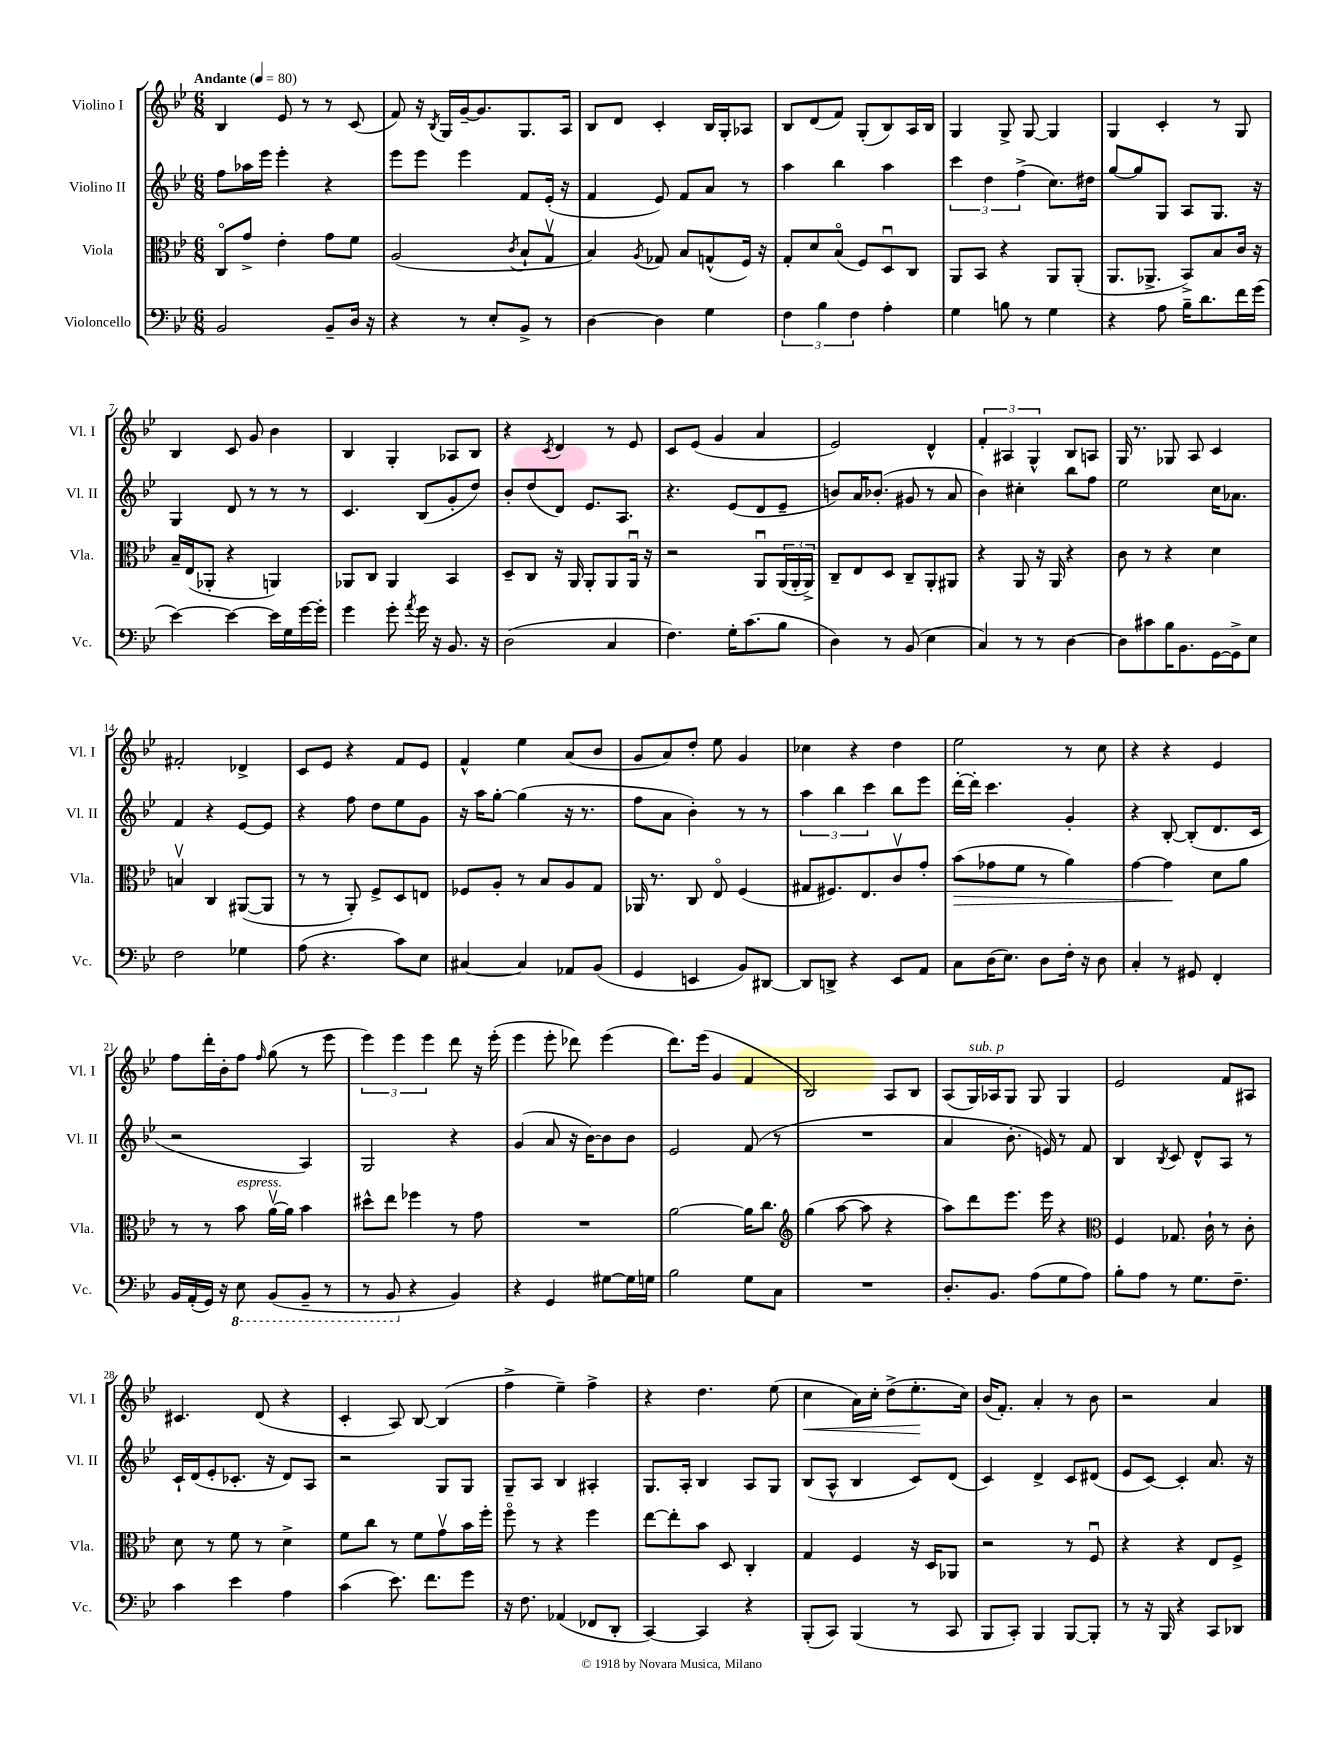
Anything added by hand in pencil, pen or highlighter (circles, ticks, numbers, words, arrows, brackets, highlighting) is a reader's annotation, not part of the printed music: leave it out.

**kern	**kern	**dynam	**kern	**kern	**dynam
*part4	*part3	*part3	*part2	*part1	*part1
*staff4	*staff3	*staff3	*staff2	*staff1	*staff1
*I"Violoncello	*I"Viola	*	*I"Violino II	*I"Violino I	*
*I'Vc.	*I'Vla.	*	*I'Vl. II	*I'Vl. I	*
*clefF4	*clefC3	*	*clefG2	*clefG2	*
*k[b-e-]	*k[b-e-]	*	*k[b-e-]	*k[b-e-]	*
*M6/8	*M6/8	*	*M6/8	*M6/8	*
*MM80	*MM80	*	*MM80	*MM80	*
=1	=1	=1	=1	=1	=1
!	!	!	!	!LO:TX:a:B:t=Andante	!
2BB-/	8C/L	.	8ff\L	4B-/	.
.	8g^/J	.	16aa-X\L	.	.
.	.	.	16eee-\JJ	.	.
.	4e-'\	.	4eee-'\	8e-/	.
.	.	.	.	8r	.
8BB-~/L	8g\L	.	4r	8r	.
16D/Jk	8f\J	.	.	(8c/	.
16r	.	.	.	.	.
=2	=2	=2	=2	=2	=2
4r	(2A/	.	8eee-\L	8f/)	.
.	.	.	8eee-\J	16r	.
.	.	.	.	8qB-/	.
.	.	.	.	16G/LL	.
8r	.	.	4eee-\	[16g~/J	.
.	.	.	.	8.g/]	.
8E-'/L	.	.	.	.	.
.	8qc/	.	.	.	.
8BB-^/J	8B-`/L	.	8f/L	8.G/	.
8r	8Gv/J	.	(16e-'/Jk	.	.
.	.	.	16r	16A/Jk	.
=3	=3	=3	=3	=3	=3
[4D\	4B-/)	.	4f/	8B-/L	.
.	.	.	.	8d/J	.
.	8qA/	.	.	.	.
4D\]	8G-X/	.	8e-/)	4c'/	.
.	8B-/L	.	8f/L	.	.
4G\	(8Gn^^/	.	8a/J	16B-/LL	.
.	.	.	.	16G'/J	.
.	16F/Jk)	.	8r	8A-X/J	.
.	16r	.	.	.	.
=4	=4	=4	=4	=4	=4
6F\	8G'/L	.	4aa\	8B-/L	.
.	8d/	.	.	(8d/	.
6B-\	.	.	.	.	.
.	(8B-/J	.	4bb-\	8f/J)	.
6F\	.	.	.	.	.
.	8F/L)	.	.	(8G'/L	.
4A'\	8Du/	.	4aa\	8B-/)	.
.	8C/J	.	.	16A/L	.
.	.	.	.	16B-/JJ	.
=5	=5	=5	=5	=5	=5
4G\	8AA/L	.	6ccc\	4G/	.
.	8BB-/J	.	.	.	.
.	.	.	6dd\	.	.
8Bn\	4r	.	.	8G^/	.
.	.	.	(6ff^\	.	.
8r	.	.	.	[8G/	.
4G\	8AA/L	.	8.cc\L)	4G/]	.
.	(8AA'/J	.	.	.	.
.	.	.	16dd#X\Jk	.	.
=6	=6	=6	=6	=6	=6
4r	8.AA/L	.	[8gg/L	4G/	.
.	.	.	8gg/]	.	.
.	8.AA-X^/J	.	.	.	.
8A\	.	.	8G/J	4c'/	.
16B-~\KL	8BB-^/L)	.	8A/L	.	.
8.d\	.	.	.	.	.
.	8B-/	.	8.G/J	8r	.
16f\L	16c/Jk	.	.	8G/	.
(16g\JJ	16r	.	16r	.	.
!!LO:LB:g=z
=7	=7	=7	=7	=7	=7
[4e-\)	16B-~/LL	.	4G/	4B-/	.
.	(16E-/J	.	.	.	.
.	8AA-X'/J	.	.	.	.
4e-\_	4r	.	8d/	8c/	.
.	.	.	8r	8g/	.
16e-\LL]	4AAn/)	.	8r	4b-\	.
16G\	.	.	.	.	.
[16g\	.	.	8r	.	.
16g'\JJ]	.	.	.	.	.
=8	=8	=8	=8	=8	=8
4g\	8AA-X/L	.	4.c/	4B-/	.
.	8C/J	.	.	.	.
8g'\	4AA-/	.	.	4G'/	.
8qa/	.	.	.	.	.
16g\	.	.	(8B-/L	.	.
16r	.	.	.	.	.
8.BB-/	4BB-/	.	8g'/	8A-X/L	.
.	.	.	8dd/J)	8B-/J	.
16r	.	.	.	.	.
=9	=9	=9	=9	=9	=9
(2D\	8D~/L	.	8b-'/L	4r	.
.	8C/J	.	(8dd/	.	.
.	.	.	.	8qc/	.
.	16r	.	8d/J)	4d/	.
.	16AA/	.	.	.	.
.	8AA'/L	.	8.e-/L	.	.
4C/	8AA/	.	.	8r	.
.	.	.	8.A/J	.	.
.	16AAu/Jk	.	.	8e-/	.
.	16r	.	.	.	.
=10	=10	=10	=10	=10	=10
4.F\)	2r	.	4.r	8c/L	.
.	.	.	.	(8e-/J	.
.	.	.	.	4g/	.
16G'\KL	.	.	(8e-/L	.	.
(8.c\	.	.	.	.	.
.	8AAu/L	.	8d/	4a/	.
8B-\J	(24AA/L	.	8e-~/J	.	.
.	24AA'/	.	.	.	.
.	24AA^/JJ)	.	.	.	.
=11	=11	=11	=11	=11	=11
4D\)	8C~/L	.	8bn/L)	2e-/)	.
.	8E-/	.	16a/K	.	.
.	.	.	(8.b-X'/J	.	.
8r	8D/J	.	.	.	.
(8BB-/	8C~/L	.	8g#X/	.	.
4E-\	8AA'/	.	8r	4d^^/	.
.	8AA#X/J	.	8a/	.	.
=12	=12	=12	=12	=12	=12
4C/)	4r	.	4b-\)	6f'/	.
.	.	.	.	6A#X/	.
8r	8AA/	.	4cc#X'\	.	.
.	.	.	.	6G^^/	.
8r	16r	.	.	.	.
.	16AA/	.	.	.	.
[4D\	4r	.	8bb-\L	8B-/L	.
.	.	.	8ff\J	8An/J	.
=13	=13	=13	=13	=13	=13
8D\L]	8c\	.	2ee-\	16G/	.
.	.	.	.	8.r	.
8c#X\	8r	.	.	.	.
16B-\K	4r	.	.	8G-X/	.
8.BB-\	.	.	.	.	.
.	.	.	.	8A/	.
[16GG\L	4d\	.	16cc\KL	4c/	.
16GG^\J]	.	.	8.a-X\J	.	.
8E-\J	.	.	.	.	.
!!LO:LB:g=z
=14	=14	=14	=14	=14	=14
2F\	4Bnv/	.	4f/	2f#X'/	.
.	4C/	.	4r	.	.
4G-X\	([8AA#X/L	.	[8e-/L	4d-X^/	.
.	8AA#/J]	.	8e-/J]	.	.
=15	=15	=15	=15	=15	=15
(8A\	8r	.	4r	8c/L	.
4.r	8r	.	.	8e-/J	.
.	8AA'/)	.	8ff\	4r	.
.	8F^/L	.	8dd\L	.	.
8c\L)	8D/	.	8ee-\	8f/L	.
8E-\J	8En/J	.	8g\J	8e-/J	.
=16	=16	=16	=16	=16	=16
[4C#X/	8F-X/L	.	16r	4f^^/	.
.	.	.	16aa\KL	.	.
.	8A'/J	.	[8gg'\J	.	.
4C#/]	8r	.	(4gg\]	4ee-\	.
.	8B-/L	.	.	.	.
8AA-X/L	8A/	.	16r	(8a/L	.
.	.	.	8.r	.	.
(8BB-/J	8G/J	.	.	8b-/J	.
=17	=17	=17	=17	=17	=17
4GG/	16AA-X/	.	8ff\L	8g/L	.
.	8.r	.	.	.	.
.	.	.	8a\J	8a/)	.
4EEn/	8C/	.	4b-'\)	8dd'/J	.
.	8E-/	.	.	8ee-\	.
8BB-/L)	(4F/	.	8r	4g/	.
[8DD#X/J	.	.	8r	.	.
=18	=18	=18	=18	=18	=18
8DD#/L]	8G#X/L	.	6aa\	4cc-X\	.
8DDn^/J	8.F#X/)	.	.	.	.
.	.	.	6bb-\	.	.
4r	.	.	.	4r	.
.	8.E-/	.	.	.	.
.	.	.	6ccc\	.	.
8EE-/L	8cv/	.	8bb-\L	4dd\	.
8AA/J	8g'/J	.	8eee-\J	.	.
=19	=19	=19	=19	=19	=19
!	!	!LO:HP:b	!	!	!
8C\L	(8b-\L	>	[16ddd'\LL	2ee-\	.
.	.	.	16ddd'\JJ]	.	.
(16D\K	8g-X\	.	4.ccc\	.	.
8.E-\J)	.	.	.	.	.
.	8f\J	.	.	.	.
8D\L	8r	.	.	.	.
16F'\Jk	4a\)	.	4g'/	8r	.
16r	.	.	.	.	.
8D\	.	.	.	8cc\	.
=20	=20	=20	=20	=20	=20
4C'/	[4g\	.	4r	4r	.
8r	4g\]	.	[8B-'/	4r	.
8GG#X/	.	.	(8B-'/L]	.	.
4FF'/	8d\L	]	8.d/	4e-/	.
.	8a\J	.	.	.	.
.	.	.	16c/Jk	.	.
!!LO:LB:g=z
=21	=21	=21	=21	=21	=21
16BB-/LL	8r	.	2r	8ff\L	.
(16AA'/	.	.	.	.	.
16GG/JJ)	8r	.	.	16ddd'\L	.
16r	.	.	.	16b-'\J	.
*8ba	*	*	*	*	*
!	!LO:TX:a:i:t=espress.	!	!	!	!
8EE-\	8b-\	.	.	8ff\J	.
.	.	.	.	16qqff/	.
(8BBB-/L	[16av\LL	.	.	(8gg\	.
.	16a\JJ]	.	.	.	.
8BBB-~/J	4b-\	.	4A/)	8r	.
8r	.	.	.	8eee-\	.
=22	=22	=22	=22	=22	=22
8r	8dd#X^^\L	.	2G/	6eee-\)	.
8BBB-/	8ee-\J	.	.	.	.
.	.	.	.	6eee-\	.
*X8ba	*	*	*	*	*
4r	4ff-X\	.	.	.	.
.	.	.	.	6eee-\	.
4BB-/)	8r	.	4r	8ddd\	.
.	8g\	.	.	16r	.
.	.	.	.	(16eee-'\	.
=23	=23	=23	=23	=23	=23
4r	2.r	.	(4g/	4eee-\	.
4GG/	.	.	8a/	8eee-'\	.
.	.	.	16r	8ddd-X\)	.
.	.	.	[16b-\KL)	.	.
[8G#X\L	.	.	8b-\]	(4eee-\	.
16G#\L]	.	.	8b-\J	.	.
16Gn\JJ	.	.	.	.	.
=24	=24	=24	=24	=24	=24
2B-\	[2a\	.	2e-/	8.ddd\L)	.
.	.	.	.	(16eee-\Jk	.
.	.	.	.	4g/	.
8G\L	16a\KL]	.	(8f/	4f/	.
.	8.cc\J	.	.	.	.
8C\J	.	.	8r	.	.
=25	=25	=25	=25	=25	=25
*	*clefG2	*	*	*	*
2.r	(4gg\	.	2.r	2B-/)	.
.	[8aa\	.	.	.	.
.	8aa\]	.	.	.	.
.	4r	.	.	8A/L	.
.	.	.	.	8B-/J	.
=26	=26	=26	=26	=26	=26
8.D'/L	8aa\L)	.	4a/	(8A/L	.
!	!	!	!	!LO:TX:a:i:t=sub. p	!
.	8ddd\	.	.	16G/L)	.
8.BB-/J	.	.	.	16A-X/J	.
.	8.eee-\J	.	8.b-'\	8G/J	.
(8A\L	.	.	.	8G/	.
.	16eee-\	.	16en/)	.	.
8G\	4r	.	8r	4G/	.
8A\J)	.	.	8f/	.	.
=27	=27	=27	=27	=27	=27
*	*clefC3	*	*	*	*
8B-'\L	4F/	.	4B-/	2e-/	.
8A\J	.	.	.	.	.
.	.	.	8qB-/	.	.
8r	8.G-X/	.	8c/	.	.
8.G\L	.	.	8d^^/L	.	.
.	16c`\	.	.	.	.
.	8r	.	8A/J	8f/L	.
8.F~\J	.	.	.	.	.
.	8c'\	.	8r	8A#X/J	.
!!LO:LB:g=z
=28	=28	=28	=28	=28	=28
4c\	8d\	.	16c`/LL	4.c#X/	.
.	.	.	(16d/J	.	.
.	8r	.	8e-'/	.	.
4e-\	8f\	.	8.c-X'/J	.	.
.	8r	.	.	(8d/	.
.	.	.	16r	.	.
4A\	4d^\	.	8d/L)	4r	.
.	.	.	8A/J	.	.
=29	=29	=29	=29	=29	=29
(4c\	8f\L	.	2r	4c'/	.
.	8cc\J	.	.	.	.
8.e-\)	8r	.	.	8A/)	.
.	8f\L	.	.	[8B-/	.
8.f\L	.	.	.	.	.
.	8gv\	.	8G/L	(4B-/]	.
8g\J	16b-\L	.	8G/J	.	.
.	16ff'\JJ	.	.	.	.
=30	=30	=30	=30	=30	=30
16r	8ff\	.	8G~/L	4ff^\	.
8.F\	.	.	.	.	.
.	8r	.	8A/J	.	.
(4AA-X/	4r	.	4B-/	4ee-~\)	.
8FF-X/L	4ff\	.	4A#X'/	4ff^\	.
8DD'/J	.	.	.	.	.
=31	=31	=31	=31	=31	=31
[4CC/)	[8ee-\L	.	8.G/L	4r	.
.	8ee-'\]	.	.	.	.
.	.	.	16A'/Jk	.	.
4CC/]	8b-\J	.	4B-/	4.dd\	.
.	8D/	.	.	.	.
4r	4C'/	.	8A/L	.	.
.	.	.	8G/J	(8ee-\	.
=32	=32	=32	=32	=32	=32
!	!	!	!	!	!LO:HP:b
(8BBB-'/L	4G/	.	(8B-/L	4cc\	<
8CC/J)	.	.	8A^^/J	.	.
(4BBB-/	4F/	.	4B-/	16a\LL)	.
.	.	.	.	16cc'\JJ	.
.	.	.	.	(8dd^\L	.
8r	16r	.	8c/L)	8.ee-'\	.
.	16D/KL	.	.	.	.
8CC/	8AA-X/J	.	(8d/J	.	.
.	.	.	.	16cc\Jk)	[
=33	=33	=33	=33	=33	=33
8BBB-/L	2r	.	4c/)	(16b-/KL	.
.	.	.	.	8.f'/J)	.
8CC'/J)	.	.	.	.	.
4BBB-/	.	.	4d^/	4a'/	.
[8BBB-/L	8r	.	8c/L	8r	.
8BBB-'/J]	8Fu/	.	(8d#X/J	8b-\	.
=34	=34	=34	=34	=34	=34
8r	4r	.	8e-/L	2r	.
16r	.	.	[8c/J)	.	.
16BBB-/	.	.	.	.	.
4r	4r	.	4c'/]	.	.
8CC/L	8E-/L	.	8.a/	4a/	.
8DD-X/J	8F^/J	.	.	.	.
.	.	.	16r	.	.
==	==	==	==	==	==
*-	*-	*-	*-	*-	*-
